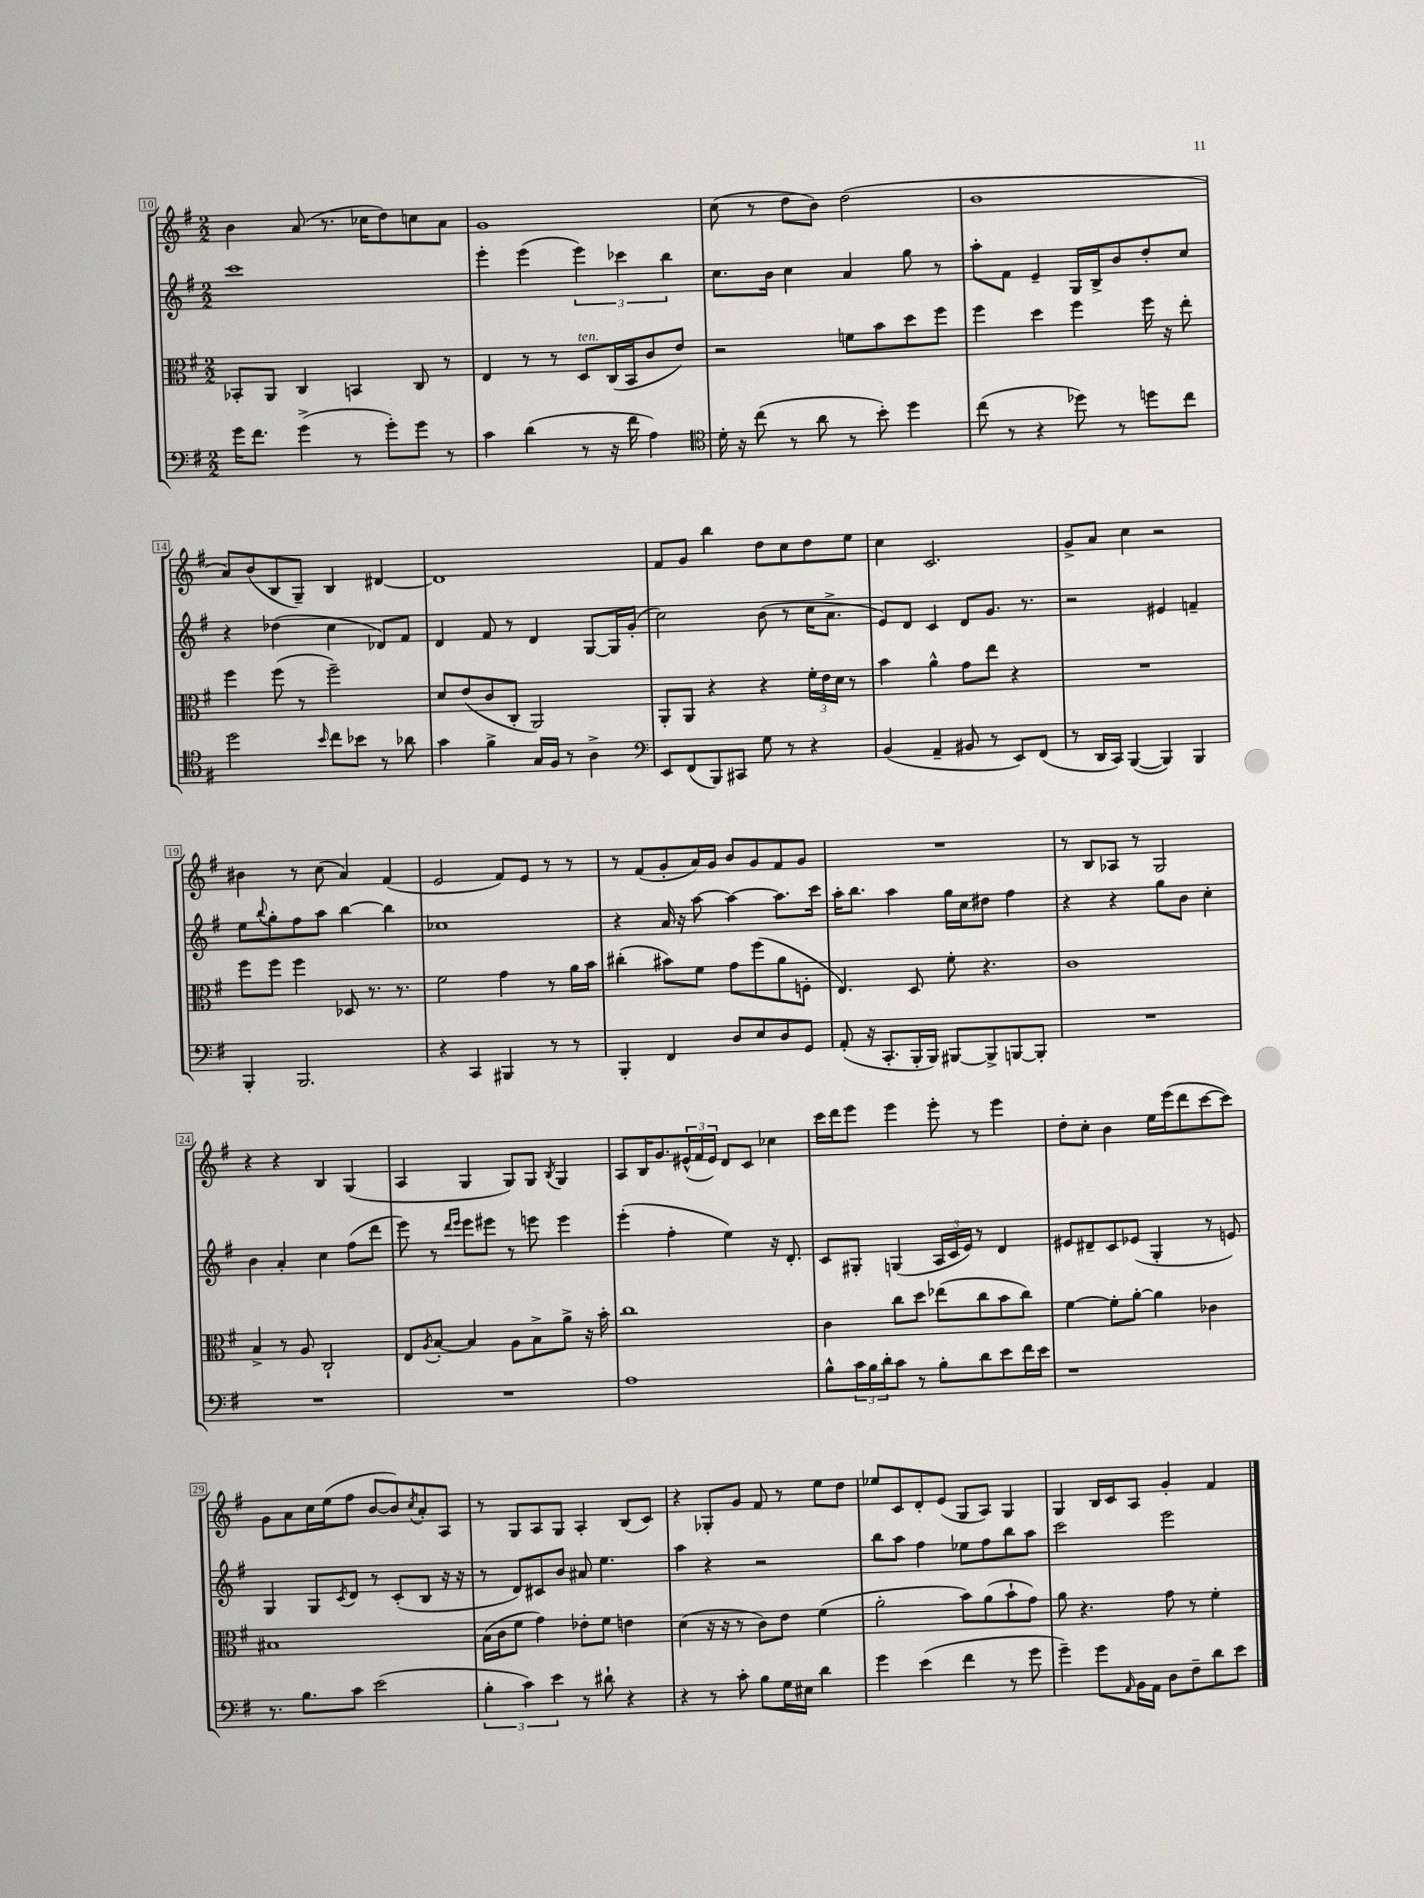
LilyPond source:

<<
\new StaffGroup <<
\new Staff = "s0" {
    \clef treble \key g \major \numericTimeSignature \time 2/2
    b'4 a'8( r8. ces''16 d''8) c''8 a'8 |
    g'1 |
    c''8( r8 d''8 b'8) d''2( |
    b'1 |
    a'8) b'8( b8 g8--) b4 dis'4~ |
    dis'1 |
    fis'8 g'8 b''4 d''8 c''8 d''8 e''8 |
    c''4 c'2. |
    g'8-> a'8 c''4 r2 |
    bis'4 r8 c''8( a'4) fis'4( |
    e'2 fis'8) e'8 r8 r8 |
    r8 fis'8( g'8-. a'16) g'16 b'8 g'8 fis'8 g'8 |
    R1 |
    r8 b8 aes8 r8 g2 |
    r4 r4 b4 g4( |
    a4 g4 g8) g8 \acciaccatura { b8 } g4 |
    a8 b16 g'8. \tuplet 3/2 { eis'16-^( fis'16 eis'16) } d'8 c'8 ces''4 |
    c'''16 d'''16 e'''8 e'''4 e'''8-. r8 e'''4 |
    d''8-. c''8-. b'4 e''16 e'''16( d'''8 c'''8~ c'''8) |
    g'8 a'8 c''16 e''16( fis''8 b'8~ b'8) \acciaccatura { c''8 } a'8-. a8 |
    r8 g8 a8 g8 a4-. b8( c'8) |
    r4 ges8-. g'8 fis'8 r8 e''8 d''8 |
    ees''8 c'8 d'8-. e'8( g8 a8) g4 |
    g4 b16 c'16 a8 g'4-. fis'4 \bar "|." |
}
\new Staff = "s1" {
    \clef treble \key g \major \numericTimeSignature \time 2/2
    c'''1 |
    e'''4-. e'''4( \tuplet 3/2 { e'''4) ces'''4 b''4 } |
    c''8. b'16 c''4 a'4 g''8 r8 |
    a''8-. fis'8 e'4-- g16 b16-> b'8 d''8-. c''8 |
    r4 des''4( c''4 des'8) fis'8 |
    d'4 fis'8 r8 d'4 g8~ g16 g'16-.( |
    c''2) b'8( r8 c''16 a'8.-> |
    e'8) d'8 c'4 d'8 g'8. r8. |
    r2 eis'4 f'4-- |
    e''8 \appoggiatura { b''8 } g''8-. fis''8 a''8 b''4~ b''4 |
    ces''1 |
    r4 a'16 r16 a''8~ a''4~ a''8. c'''16 |
    a''16-. b''8. a''4 g''16 c''16 dis''8 fis''4 |
    r4 r4 g''8 b'8 c''4-. |
    b'4 a'4-. c''4 fis''8( d'''8 |
    e'''8) r8 \grace { d'''16 e'''16 } e'''8 eis'''8 r8 e'''8 e'''4 |
    e'''4-.( fis''4-. e''4) r16 d'8.-. |
    c'8 gis8-. g4( \tuplet 3/2 { a16 c'16 e'16) } r8 d'4 |
    eis'8 dis'8-- c'8 ees'8( g4-. r8 e'8) |
    g4 g8 \acciaccatura { c'8 } d'8 r8 c'8-.( b8 r16 r16 |
    r8 d'8) cis'8 b'8 ais'8 e''4. |
    a''4 r4 r2 |
    b''8 a''8 fis''4 ees''8 fis''8 b''8 a''8 |
    c'''2 e'''2 \bar "|." |
}
\new Staff = "s2" {
    \clef alto \key g \major \numericTimeSignature \time 2/2
    bes,8-. a,8 c4 b,4 c8 r8 |
    e4 r8 r8 d8^\markup { \italic "ten." } c16( b,16 c'8 e'8) |
    r2 f'8 b'8 d''8 fis''8 |
    fis''4 d''4 fis''4 fis''16 r16 e''8-. |
    fis''4 fis''8( r8 fis''2--) |
    d'8 e'8( c'8 c8-. a,2) |
    a,8-. a,8 r4 r4 \tuplet 3/2 { fis'16-. e'16 d'16 } r8 |
    b'4 a'4-^ g'8 e''8 r4 |
    R1 |
    fis''8 fis''8 fis''4 des8 r8. r8. |
    fis'2 g'4 r8 a'16 b'16 |
    cis''4-.( bis'8) fis'8 g'8 fis''8( a'8 f8-. |
    e4.) d8 fis'8-. r4. |
    c'1 |
    b4-> r8 a8 c2-! |
    e8 \acciaccatura { a8 } b8~-. b4 a8 b8-> a'8-> r16 b'16-. |
    c''1 |
    c'4 c''8 d''8 ees''8( c''8 b'8 c''8) |
    fis'4~ fis'8-. a'8~-. a'4 ces'4 |
    bis1 |
    b16( c'16 fis'8 g'4) ees'8-. fis'8 e'4 |
    d'4( r16 r16 r8 c'8) e'8 fis'4( |
    a'2-. b'8) a'8( b'8-! g'8) |
    a'8 r4. g'8 r8 fis'4-. \bar "|." |
}
\new Staff = "s3" {
    \clef bass \key g \major \numericTimeSignature \time 2/2
    g'16 fis'8. g'4->( r8 g'8-.) g'8 r8 |
    c'4 d'4( r8 r16 fis'16 a4) |
    \clef tenor d'16-. r16 c''8( r8 a'8 r8 b'8-.) d''4 |
    c''8( r8 r4 des''8) r8 d''8 c''8 |
    d''2 \grace { b'16 } c''8 bes'8 r8 aes'8 |
    g'4 fis'4-> g16 fis16 r8 a4-> |
    \clef bass e,8 fis,8( b,,8) cis,8 g8 r8 r4 |
    b,4( a,4-- bis,8 r8 e,8) fis,8( |
    r8 d,16 c,16) b,,4~( b,,4) b,,4 |
    b,,4-. b,,2. |
    r4 c,4 bis,,4 r8 r8 |
    b,,4-. fis,4 d8 e8 d8 g,8 |
    a,8-.( r16 c,8.-. b,,16-. b,,16) bis,,8~ bis,,8-> b,,8~ b,,8-. |
    R1 |
    R1 |
    R1 |
    a1 |
    b8-^ \tuplet 3/2 { c'16 b16 d'16-. } c'8 r8 b8-. d'8 e'8 fis'16 e'16 |
    r1 |
    r8. b8. c'8 e'2( |
    \tuplet 3/2 { b4-. c'4) e'4 } r8 dis'8-! r4 |
    r4 r8 c'8-. b8 g16 eis16 d'4 |
    g'4 e'4( fis'4 r8 g'8 |
    g'4--) g'8 \grace { a,16 } b,16 a,16 d8 fis8-- d'8 e'8 \bar "|." |
}
>>
>>
\layout { \context { \Score currentBarNumber = #10 \override BarNumber.stencil = #(make-stencil-boxer 0.1 0.3 ly:text-interface::print) } }
